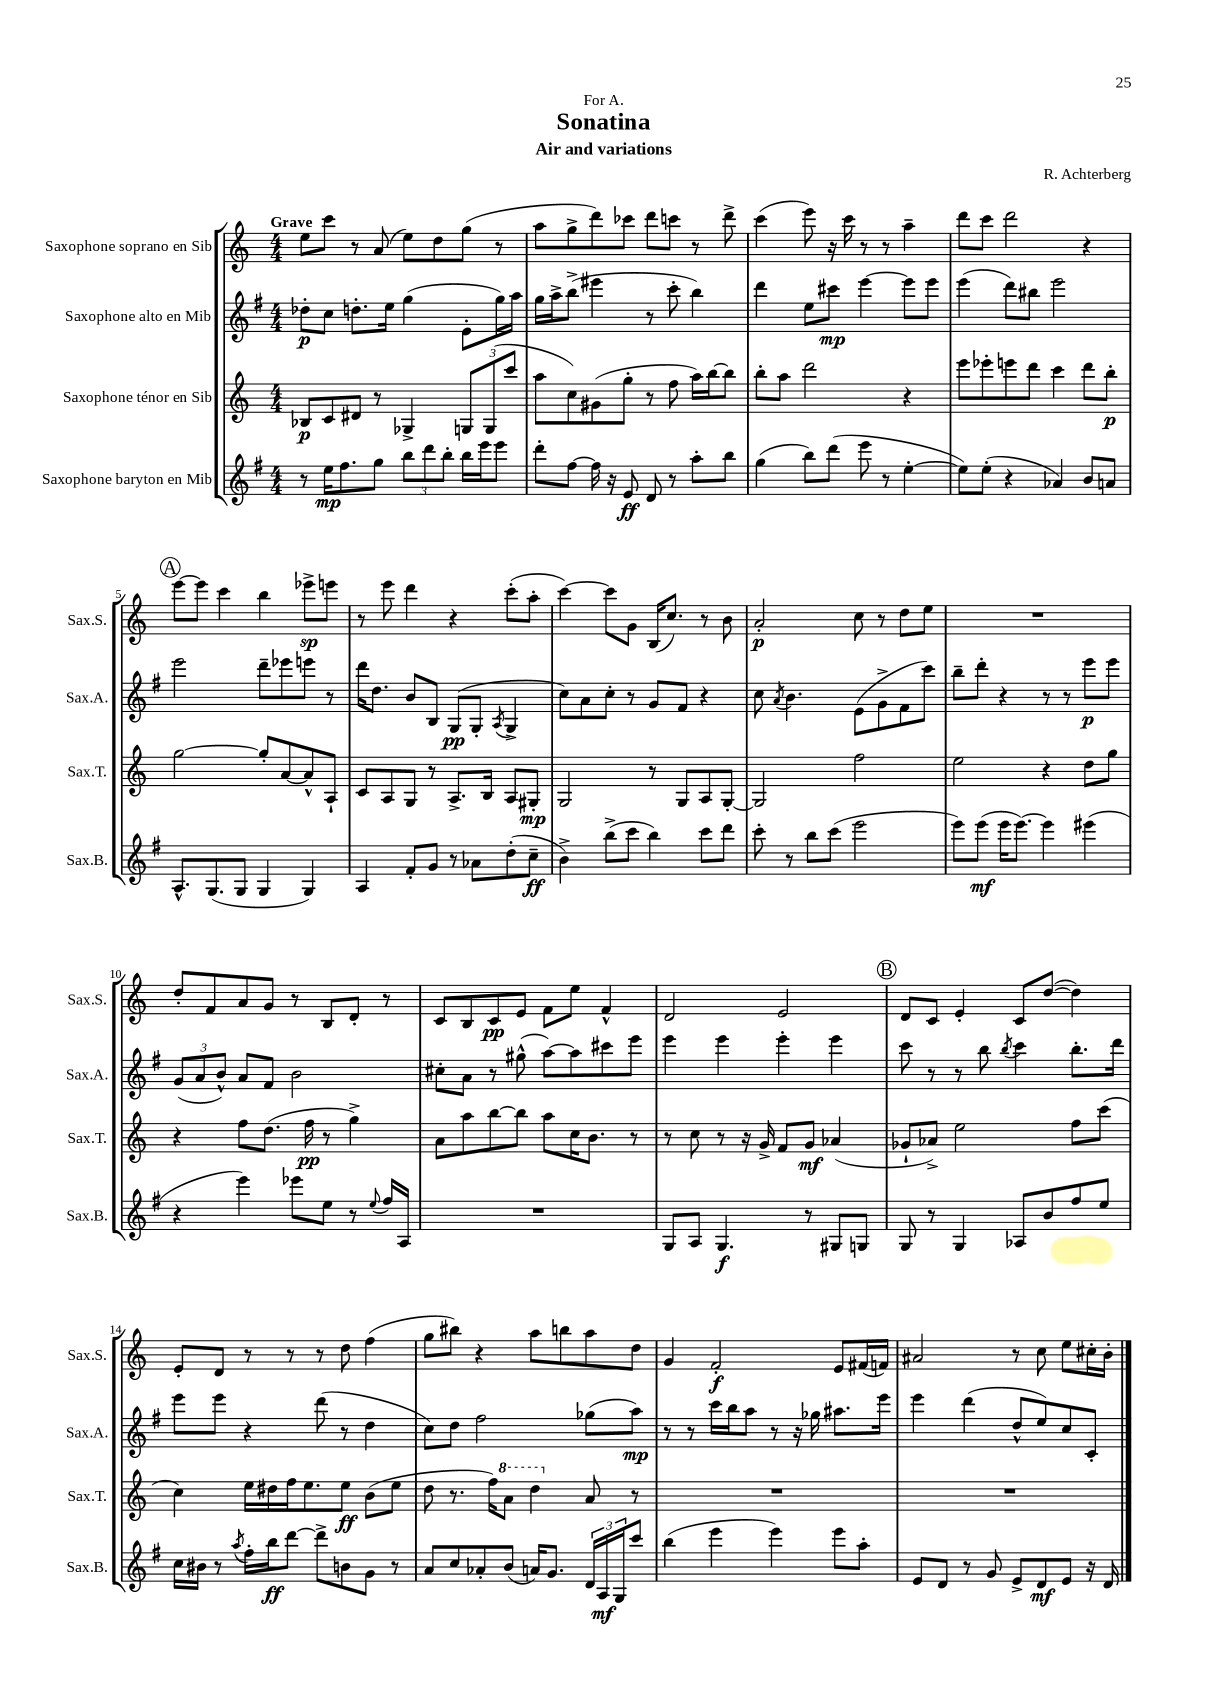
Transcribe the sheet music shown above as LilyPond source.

\header { title = "Sonatina" composer = "R. Achterberg" subtitle = "Air and variations" dedication = "For A." }
<<
\new StaffGroup <<
\new Staff = "s0" \with { instrumentName = "Saxophone soprano en Sib" shortInstrumentName = "Sax.S." } {
    \clef treble \key c \major \numericTimeSignature \time 4/4 \tempo "Grave"
    e''8 c'''8 r8 a'8( e''8) d''8 g''8( r8 |
    a''8 g''8-> d'''8) ces'''8 d'''8 c'''8 r8 d'''8-> |
    c'''4( e'''8) r16 c'''16 r8 r8 a''4-- |
    d'''8 c'''8 d'''2 r4 |
    \mark \markup { \circle "A" } e'''8~ e'''8 c'''4 b''4 ees'''8->\sp e'''8 |
    r8 e'''8 d'''4 r4 c'''8-.( a''8-. |
    c'''4~) c'''8 g'8 b16( c''8.) r8 b'8 |
    a'2-.\p c''8 r8 d''8 e''8 |
    R1 |
    d''8-. f'8 a'8 g'8 r8 b8 d'8-. r8 |
    c'8 b8 c'8\pp e'8 f'8 e''8 f'4-^ |
    d'2 e'2 |
    \mark \markup { \circle "B" } d'8 c'8 e'4-. c'8 d''8~( d''4) |
    e'8-. d'8 r8 r8 r8 d''8 f''4( |
    g''8 bis''8) r4 a''8 b''8 a''8 d''8 |
    g'4 f'2-.\f e'8 fis'16( f'16) |
    ais'2 r8 c''8 e''8 cis''16-. b'16-. \bar "|." |
}
\new Staff = "s1" \with { instrumentName = "Saxophone alto en Mib" shortInstrumentName = "Sax.A." } {
    \clef treble \key g \major \numericTimeSignature \time 4/4
    des''8-.\p c''8 d''8.-. e''16 g''4( e'8-. g''16) a''16 |
    g''16 a''16-> b''8->( eis'''4 r8 c'''8-. b''4) |
    d'''4 e''8 cis'''8\mp e'''4~ e'''8 e'''8 |
    e'''4( d'''8) bis''8 e'''2 |
    \mark \markup { \circle "A" } e'''2 d'''8-- ees'''8 e'''8 r8 |
    d'''16 d''8. b'8 b8 g8\pp( g8-. \acciaccatura { a8 } g4-> |
    c''8) a'8 c''8-. r8 g'8 fis'8 r4 |
    c''8 \acciaccatura { a'8 } b'4. e'8( g'8-> fis'8 c'''8) |
    b''8-- d'''8-. r4 r8 r8 e'''8\p e'''8 |
    \tuplet 3/2 { g'8( a'8 b'8-^) } a'8 fis'8 b'2 |
    cis''8-. a'8 r8 gis''8-^( a''8~) a''8 cis'''8 e'''8 |
    e'''4 e'''4 e'''4-. e'''4 |
    \mark \markup { \circle "B" } c'''8 r8 r8 b''8 \acciaccatura { b''8 } c'''4 b''8.-. d'''16 |
    e'''8 e'''8 r4 d'''8( r8 d''4 |
    c''8) d''8 fis''2 ges''8( a''8\mp) |
    r8 r8 c'''16 b''16 a''8 r8 r16 ges''16 ais''8. e'''16 |
    e'''4 d'''4( d''8-^ e''8) c''8 c'8-. \bar "|." |
}
\new Staff = "s2" \with { instrumentName = "Saxophone ténor en Sib" shortInstrumentName = "Sax.T." } {
    \clef treble \key c \major \numericTimeSignature \time 4/4
    bes8\p c'8 dis'8 r8 ges4-> \tuplet 3/2 { g8 g8( c'''8 } |
    a''8 c''8) gis'8( g''8-. r8 f''8 a''16) b''16~ b''8 |
    b''8-. a''8 d'''2 r4 |
    e'''8 ees'''8-. e'''8 d'''8 c'''4 d'''8 b''8-.\p |
    \mark \markup { \circle "A" } g''2~ g''8-. a'8~ a'8-^ a8-! |
    c'8 a8 g8 r8 a8.-> b16 a8 gis8-.\mp |
    g2 r8 g8 a8 g8~-. |
    g2 f''2 |
    e''2 r4 d''8 g''8 |
    r4 f''8 d''8.( f''16\pp r8 g''4->) |
    a'8 a''8 b''8~ b''8 a''8 c''16 b'8. r8 |
    r8 c''8 r8 r16 g'16-> f'8 g'8\mf aes'4( |
    \mark \markup { \circle "B" } ges'8-! aes'8->) e''2 f''8 c'''8( |
    c''4) e''16 dis''16 f''16 e''8. e''8\ff b'8( e''8 |
    d''8 r8. f''16) \ottava #1 a''8 d'''4 \ottava #0 a'8 r8 |
    R1 |
    R1 \bar "|." |
}
\new Staff = "s3" \with { instrumentName = "Saxophone baryton en Mib" shortInstrumentName = "Sax.B." } {
    \clef treble \key g \major \numericTimeSignature \time 4/4
    r8 e''16\mp fis''8. g''8 \tuplet 3/2 { b''8 d'''8 b''8-. } b''16 e'''16 e'''8 |
    d'''8-. fis''8~ fis''16 r16 e'8\ff d'8 r8 a''8-. b''8 |
    g''4( b''8) d'''8( e'''8 r8 e''4~-. |
    e''8) e''8-.( r4 aes'4) b'8 a'8 |
    \mark \markup { \circle "A" } a8.-^ g8.( g8 g4 g4) |
    a4 fis'8-. g'8 r8 aes'8 d''8-.( c''8--\ff |
    b'4->) b''8->( c'''8 b''4) c'''8 d'''8 |
    c'''8-. r8 b''8 c'''8( e'''2 |
    e'''8) e'''8\mf( e'''16 e'''8.~) e'''4 eis'''4( |
    r4 e'''4) ees'''8 e''8 r8 \appoggiatura { e''8 } fis''16 a16 |
    R1 |
    g8 a8 g4.\f r8 gis8 g8 |
    \mark \markup { \circle "B" } g8 r8 g4 aes8 b'8 fis''8 e''8 |
    c''16 bis'16 r8 \acciaccatura { a''8 } fis''16-. b''16\ff d'''8~ d'''8-> b'8 g'8 r8 |
    a'8 c''8 aes'8-. b'8( a'16) g'8. \tuplet 3/2 { d'16 a16\mf g16 } c'''8 |
    b''4( e'''4 e'''4) e'''8 a''8-. |
    e'8 d'8 r8 g'8 e'8-> d'8\mf e'8 r16 d'16 \bar "|." |
}
>>
>>
